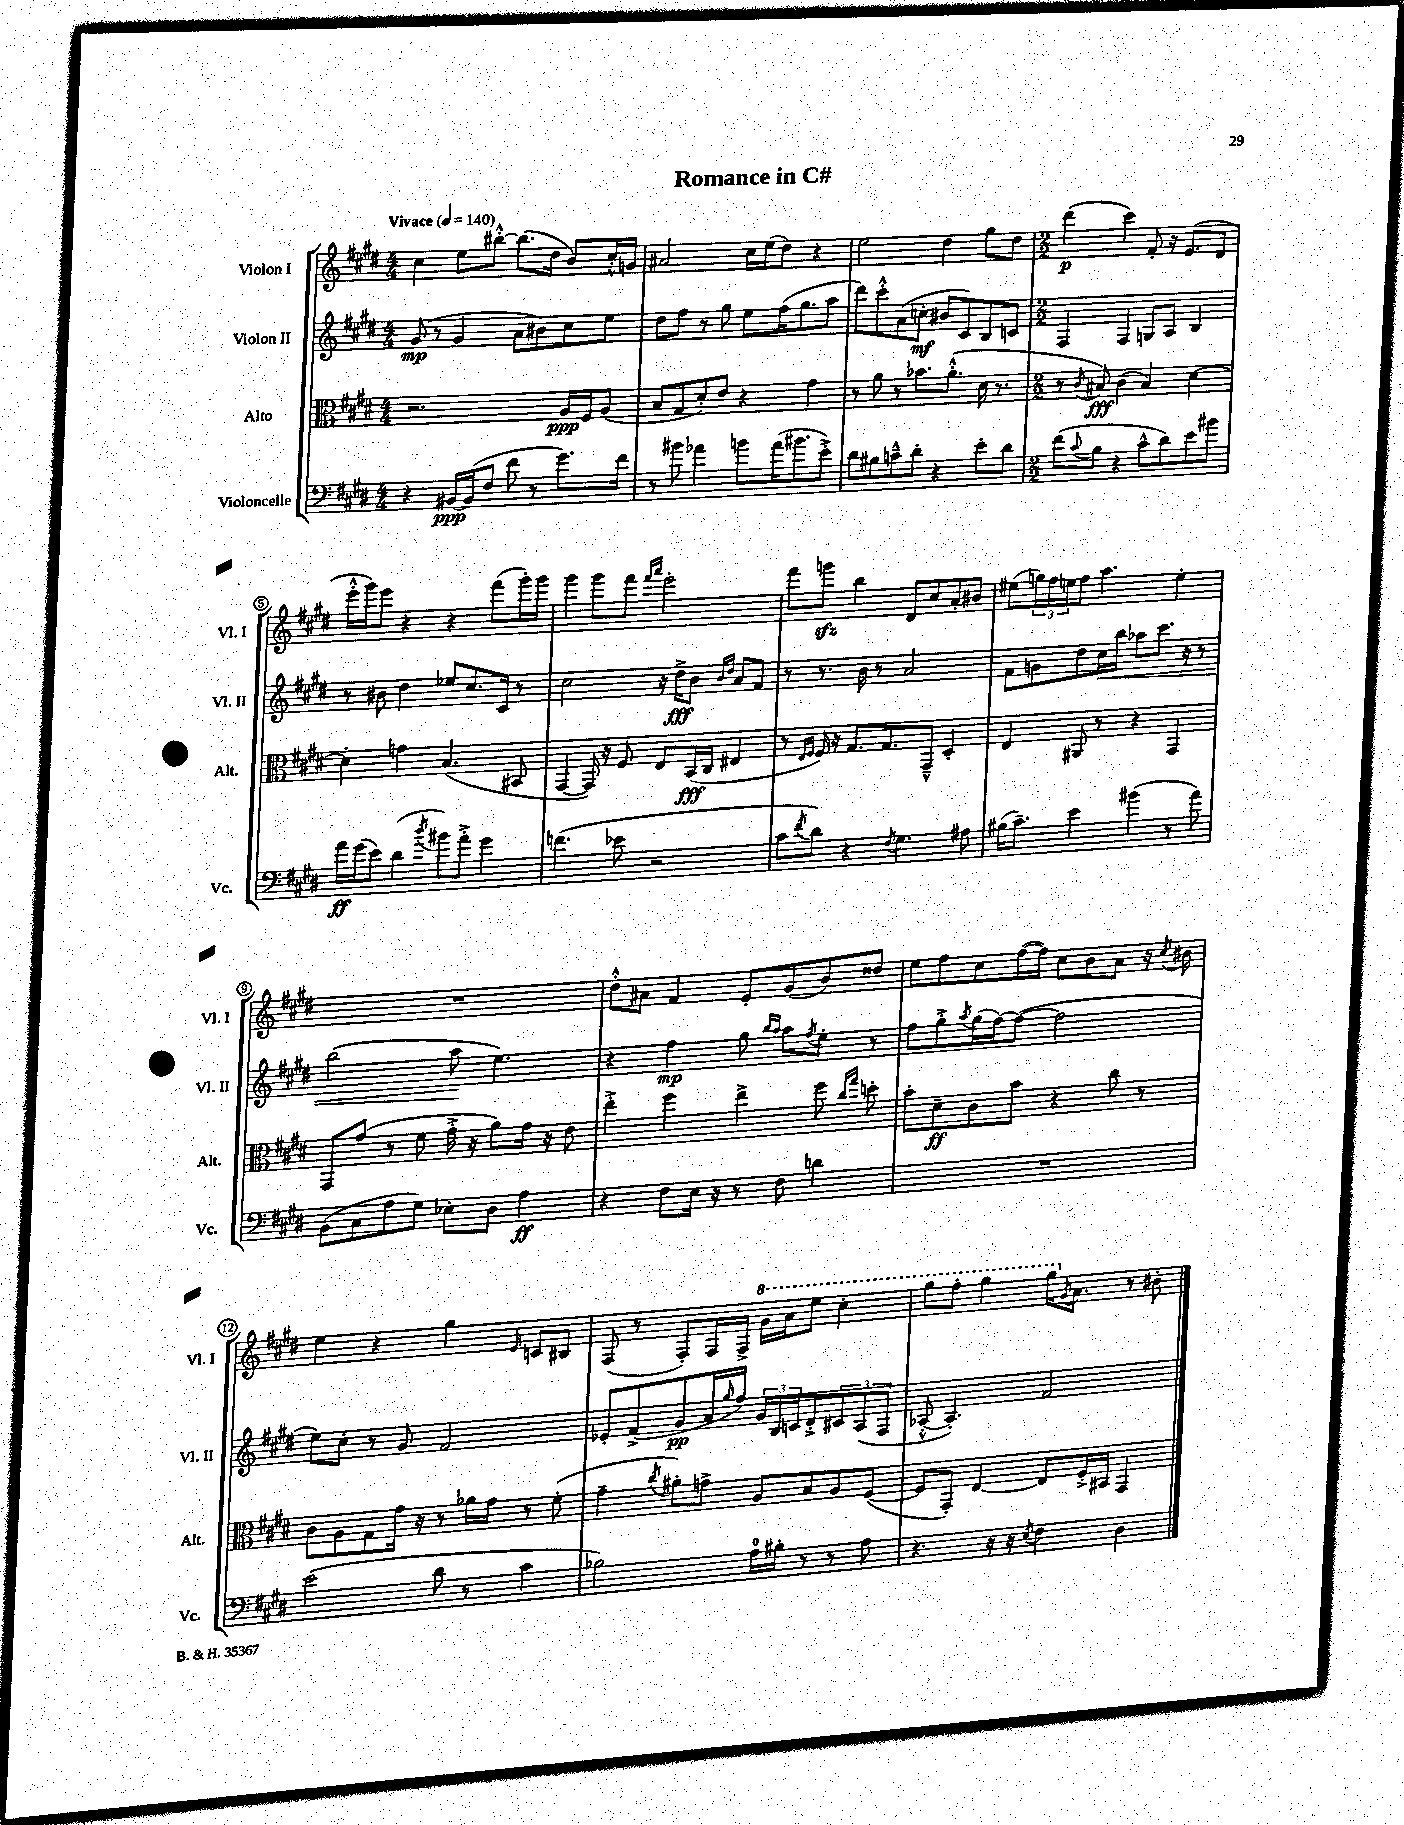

**kern	**dynam	**kern	**dynam	**kern	**dynam	**kern	**dynam
*part4	*part4	*part3	*part3	*part2	*part2	*part1	*part1
*staff4	*staff4	*staff3	*staff3	*staff2	*staff2	*staff1	*staff1
*I"Violoncelle	*	*I"Alto	*	*I"Violon II	*	*I"Violon I	*
*I'Vc.	*	*I'Alt.	*	*I'Vl. II	*	*I'Vl. I	*
*clefF4	*	*clefC3	*	*clefG2	*	*clefG2	*
*k[f#c#g#d#]	*	*k[f#c#g#d#]	*	*k[f#c#g#d#]	*	*k[f#c#g#d#]	*
*M4/4	*	*M4/4	*	*M4/4	*	*M4/4	*
*MM140	*	*MM140	*	*MM140	*	*MM140	*
=1	=1	=1	=1	=1	=1	=1	=1
!	!	!	!	!	!	!LO:TX:a:B:t=Vivace	!
4r	.	2.r	.	(8g#/	mp	4cc#\	.
.	.	.	.	8r	.	.	.
[16BB#X/LL	ppp	.	.	4g#/	.	8ee\L	.
(16BB#/J]	.	.	.	.	.	.	.
8F#/J	.	.	.	.	.	[8bb#X'^^\J	.
8f#\	.	.	.	8a\L	.	(8.bb#\L]	.
8r	.	.	.	8b#X\)	.	.	.
.	.	.	.	.	.	16dd#\Jk	.
8.g#\L)	.	16A/LL	ppp	8cc#\	.	8b/L)	.
.	.	16F#/J	.	.	.	.	.
.	.	(8A/J	.	8ee\J	.	16cc#'^^/L	.
16f#\Jk	.	.	.	.	.	16gn/JJ	.
=2	=2	=2	=2	=2	=2	=2	=2
8r	.	8B/L	.	8dd#\L	.	2a#X/	.
8b#X\	.	8G#/	.	8ff#\J	.	.	.
4a-X\	.	8d#'/)	.	8r	.	.	.
.	.	8e/J	.	8gg#\	.	.	.
8bn\L	.	4r	.	8ee\L	.	16cc#\LL	.
.	.	.	.	.	.	(16ee\J	.
(16a-\K	.	.	.	(16ff#\K	.	8dd#\J)	.
8.b#X\	.	.	.	8.gg#\	.	.	.
.	.	4g#\	.	.	.	4r	.
8e'^\J)	.	.	.	8aa\J	.	.	.
=3	=3	=3	=3	=3	=3	=3	=3
8d#\L	.	8r	.	8ddd#\L)	.	2ee\	.
8B#X\	.	8a\	.	8ccc#'^^\	.	.	.
8cn~^^\	.	8r	.	(8a\	.	.	.
8d#'\J	.	8.b-X\L	.	8ccn'\J	mf	.	.
4r	.	.	.	8b#X/L	.	4dd#\	.
.	.	(8.a'^^\J	.	.	.	.	.
.	.	.	.	8c#/)	.	.	.
8e'\L	.	16d#\	.	8B/	.	8gg#\L	.
.	.	8.r	.	.	.	.	.
8d#\J	.	.	.	8cn/J	.	8dd#\J	.
=4	=4	=4	=4	=4	=4	=4	=4
*M2/2	*	*M2/2	*	*M2/2	*	*M2/2	*
(8f#\L	.	8r	.	4F#/	.	(4ddd#\	p
8qqc#/	.	8qc#/	.	.	.	.	.
8B\J	.	8B#X/)	fff	.	.	.	.
4r	.	(4c#\	.	4F#/	.	4ccc#\)	.
8c#^^\L	.	4B#/)	.	8Gn/L	.	8f#'/	.
8d#\)	.	.	.	8A/J	.	16r	.
.	.	.	.	.	.	(8.e/L	.
8e\	.	[4d#\	.	4B/	.	.	.
8b#X\J	.	.	.	.	.	8d#/J	.
!!LO:LB:g=z
=5	=5	=5	=5	=5	=5	=5	=5
16a\LL	ff	4d#'\]	.	8r	.	16eee'^^\LL	.
(16g#\J	.	.	.	.	.	16ggg#\J)	.
8e\J)	.	.	.	8b#X\	.	8eee\J	.
(4d#\	.	4gn\	.	4dd#\	.	4r	.
8qdd#/	.	.	.	.	.	.	.
8b#X\L)	.	(4.B/	.	8ee-X/L	.	4r	.
8a'^\J	.	.	.	8.cc#/	.	.	.
4g#\	.	.	.	.	.	(8fff#\L	.
.	.	.	.	16c#/Jk	.	.	.
.	.	8BB#X/	.	8r	.	16ggg#'\L)	.
.	.	.	.	.	.	16ggg#\JJ	.
=6	=6	=6	=6	=6	=6	=6	=6
(4.fn\	.	[4GG#/	.	2cc#\	.	4ggg#\	.
.	.	16GG#/])	.	.	.	8ggg#\L	.
.	.	16r	.	.	.	.	.
8e-X\	.	8F#/	.	.	.	8fff#\J	.
.	.	.	.	.	.	16qqfff#/LL	.
.	.	.	.	.	.	16qqaaa/JJ	.
2r	.	8E/L	.	16r	.	2eee'\	.
.	.	.	.	16dd#^\KL	fff	.	.
.	.	(16BB/L	fff	8b\J	.	.	.
.	.	16C#/JJ	.	.	.	.	.
.	.	.	.	16qqb/LL	.	.	.
.	.	.	.	16qqdd#/JJ	.	.	.
.	.	4E#X/	.	8a/L	.	.	.
.	.	.	.	8f#/J	.	.	.
=7	=7	=7	=7	=7	=7	=7	=7
8c#\L	.	8r	.	8r	.	8fff#\L	.
.	.	16qqE/LL	.	.	.	.	.
8qf#/	.	16qqF#/JJ	.	.	.	.	.
8d#\J)	.	16F#/)	.	8.r	.	8gggnzz\J	.
.	.	16r	.	.	.	.	.
4r	.	8.G#/L	.	.	.	4bb\	.
.	.	.	.	16b\	.	.	.
.	.	.	.	8r	.	.	.
.	.	8.G#/	.	.	.	.	.
8qF#/	.	.	.	.	.	.	.
4.G#\	.	.	.	2a/	.	8d#/L	.
.	.	8GG#~^^/J	.	.	.	8cc#/	.
.	.	4D#'/	.	.	.	8a'/	.
8A#X\	.	.	.	.	.	8b#X/J	.
=8	=8	=8	=8	=8	=8	=8	=8
(16B#X\KL	.	4E/	.	8f#\L	.	(8ee#X\L	.
8.c#~\J)	.	.	.	.	.	.	.
.	.	.	.	8gn\	.	24ggn\L)	.
.	.	.	.	.	.	24ff#\	.
.	.	.	.	.	.	24een\J	.
4e\	.	8AA#X/	.	8dd#\	.	8ff#\J	.
!	!	!	!	!	!LO:HP:b	!	!
.	.	8r	.	16cc#\L	<	4.aa\	.
.	.	.	.	16bb\JJ	.	.	.
(4b#X\	.	4r	.	8aa-X\L	.	.	.
.	.	.	.	8.ccc#\J	.	.	.
8r	.	4GG#/	.	.	.	4ee'\	.
.	.	.	.	16r	.	.	.
8a\)	.	.	.	8r	.	.	.
!!LO:LB:g=z
=9	=9	=9	=9	=9	=9	=9	=9
(8BB\L	.	8GG#/L	.	(2bb\	.	1r	.
8C#\	.	(8g#/J	.	.	.	.	.
8A\	.	8r	.	.	.	.	.
8G#\J)	.	8f#\	.	.	.	.	.
8E-X'\L	.	16g#'^\	.	8aa\	.	.	.
.	.	16r	.	.	.	.	.
8D#\J	.	8a\L)	.	4.ee\)	[	.	.
4A\	ff	16g#\Jk	.	.	.	.	.
.	.	16r	.	.	.	.	.
.	.	8e\	.	.	.	.	.
=10	=10	=10	=10	=10	=10	=10	=10
4r	.	4ee'^\	.	4r	.	8dd#'^^\L	.
.	.	.	.	.	.	8a#X\J	.
8F#\L	.	4ff#\	.	4ff#\	mp	4f#/	.
16E\Jk	.	.	.	.	.	.	.
16r	.	.	.	.	.	.	.
8r	.	4ee^\	.	8gg#\	.	8e'/L	.
.	.	.	.	16qqbb/LL	.	.	.
.	.	.	.	16qqaa/JJ	.	.	.
8F#\	.	.	.	8aa\L	.	(8g#/	.
.	.	.	.	8qff#/	.	.	.
4dn\	.	8ff#\	.	8ee'\J	.	8b/)	.
.	.	16qqcc#/LL	.	.	.	.	.
.	.	16qqgg#/JJ	.	.	.	.	.
.	.	8ddn'\	.	8r	.	8dd##X/J	.
=11	=11	=11	=11	=11	=11	=11	=11
1r	.	8b'\L	.	8ff#\L	.	8ee\L	.
.	.	8d#~\	ff	8gg#'^\	.	8ff#\	.
.	.	.	.	8qaa/	.	.	.
.	.	8c#\	.	(16gg#\L	.	8cc#\	.
.	.	.	.	[16ff#\J)	.	.	.
.	.	8b\J	.	(8ff#\J_	.	([16ff#\L	.
.	.	.	.	.	.	16ff#\JJ])	.
.	.	4r	.	2ff#\]	.	8cc#\L	.
.	.	.	.	.	.	8b\	.
.	.	8cc#\	.	.	.	8a\J	.
.	.	8r	.	.	.	16r	.
.	.	.	.	.	.	8qcc#/	.
.	.	.	.	.	.	16b#X\	.
!!LO:LB:g=z
=12	=12	=12	=12	=12	=12	=12	=12
(2e\	.	8c#\L	.	8ee\L)	.	4ee\	.
.	.	8A\	.	8cc#'\J	.	.	.
.	.	8G#\	.	8r	.	4r	.
.	.	16g#\Jk	.	8g#/	.	.	.
.	.	16r	.	.	.	.	.
8d#\	.	8r	.	2f#/	.	4gg#\	.
8r	.	16a-X\LL	.	.	.	.	.
.	.	16g#\JJ	.	.	.	.	.
.	.	.	.	.	.	16qqe/	.
4c#\	.	8r	.	.	.	8cn/L	.
.	.	(8f#'\	.	.	.	8B#X/J	.
=13	=13	=13	=13	=13	=13	=13	=13
2B-X\)	.	4g#~\	.	8e-X'/L	.	(8F#/	.
.	.	.	.	(8f#^/	.	8r	.
.	.	8qcc#/	.	.	.	.	.
.	.	8a#X'\L)	.	8g#/	pp	8F#'/L)	.
.	.	8gn^\J	.	16a/L	.	16F#/L	.
.	.	.	.	16qqgg#/	.	.	.
.	.	.	.	16ff#/JJ)	.	16F#^/JJ	.
*	*	*	*	*	*	*8va	*
16A\LL	.	8A/L	.	24g#/LL	.	16gg#\LL	.
.	.	.	.	24B/	.	.	.
16B#X'\JJ	.	.	.	.	.	16aa\J	.
.	.	.	.	24cn/J	.	.	.
8r	.	8B/	.	8d#'^/	.	8eee\J	.
8r	.	8A/	.	12c#X/	.	4ccc#'\	.
.	.	.	.	(12A/	.	.	.
8A\	.	([8F#/J	.	.	.	.	.
.	.	.	.	12F#/J	.	.	.
=14	=14	=14	=14	=14	=14	=14	=14
4.r	.	8F#/L]	.	[8A-X'^^/	.	8ggg#\L	.
.	.	8GG#'/J)	.	4.A-'/])	.	8fff#'\J	.
.	.	[4E/	.	.	.	4ggg#\	.
16r	.	.	.	.	.	.	.
16r	.	.	.	.	.	.	.
8qE/	.	.	.	.	.	.	.
4F#\	.	8E/L]	.	2f#/	.	16ggg#\KL	.
*	*	*	*	*	*	*X8va	*
.	.	.	.	.	.	8qg#/	.
.	.	.	.	.	.	8.a\J	.
.	.	16F#'^/L	.	.	.	.	.
.	.	16BB#X/JJ	.	.	.	.	.
4D#\	.	4GG#/	.	.	.	8r	.
.	.	.	.	.	.	8b#X'\	.
==	==	==	==	==	==	==	==
*-	*-	*-	*-	*-	*-	*-	*-
